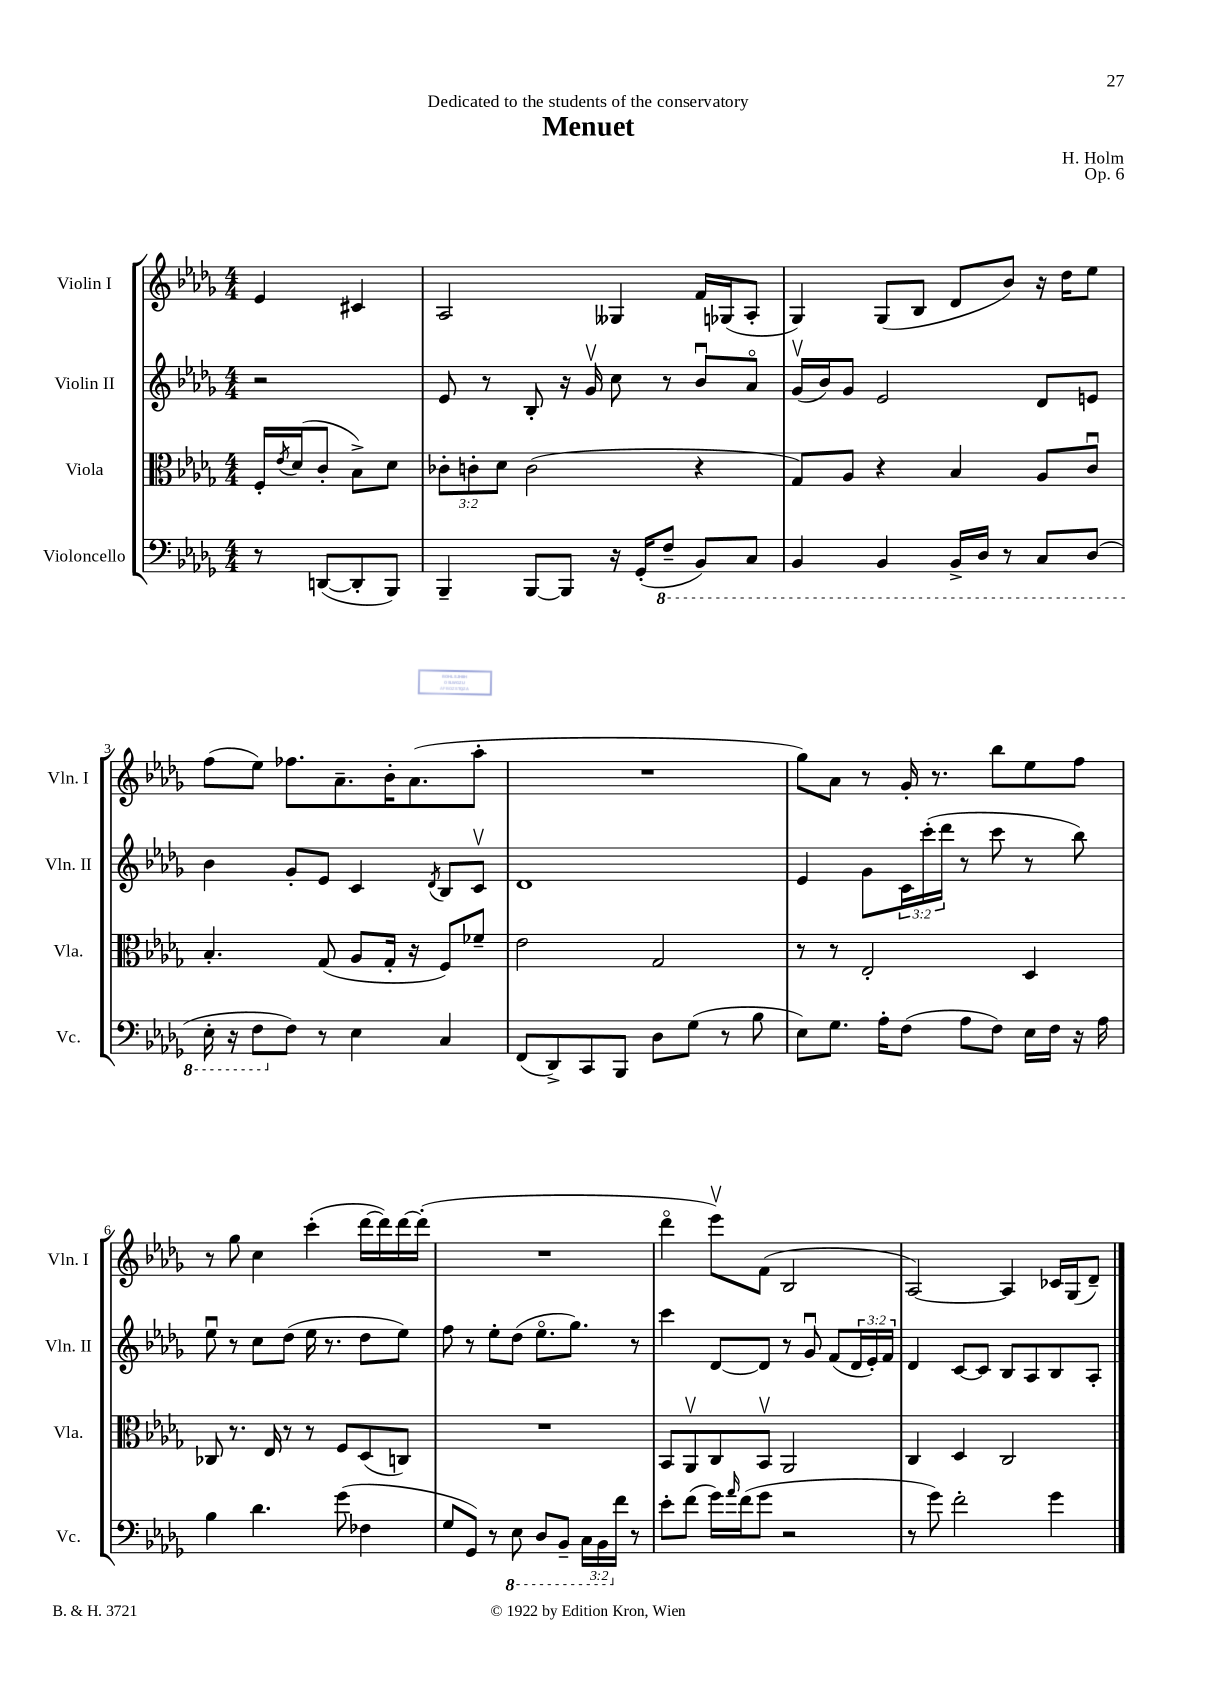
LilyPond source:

\header { title = "Menuet" composer = "H. Holm" dedication = "Dedicated to the students of the conservatory" opus = "Op. 6" }
<<
\new StaffGroup <<
\new Staff = "s0" \with { instrumentName = "Violin I" shortInstrumentName = "Vln. I" } {
    \clef treble \key des \major \numericTimeSignature \time 4/4 \partial 2
    ees'4 cis'4 |
    aes2 geses4 f'16 ges16( aes8-. |
    ges4) ges8( bes8 des'8 bes'8) r16 des''16 ees''8 |
    f''8( ees''8) fes''8. aes'8.-- bes'16-. aes'8.( aes''8-. |
    R1 |
    ges''8) aes'8 r8 ges'16-. r8. bes''8 ees''8 f''8 |
    r8 ges''8 c''4 c'''4-.( des'''16~ des'''16) des'''16~ des'''16-.( |
    R1 |
    des'''4\flageolet ees'''8\upbow) f'8( bes2 |
    aes2~) aes4 ces'16 ges16( des'8--) \bar "|." |
}
\new Staff = "s1" \with { instrumentName = "Violin II" shortInstrumentName = "Vln. II" } {
    \clef treble \key des \major \numericTimeSignature \time 4/4 \override Staff.TupletNumber.text = #tuplet-number::calc-fraction-text \partial 2
    r2 |
    ees'8 r8 bes8-. r16 ges'16\upbow c''8 r8 bes'8\downbow aes'8\flageolet |
    ges'16\upbow( bes'16) ges'8 ees'2 des'8 e'8 |
    bes'4 ges'8-. ees'8 c'4 \acciaccatura { des'8 } bes8 c'8\upbow |
    des'1 |
    ees'4 ges'8 \tuplet 3/2 { c'16 c'''16-.( des'''16 } r8 c'''8 r8 bes''8) |
    ees''8\downbow r8 c''8 des''8( ees''16 r8. des''8 ees''8) |
    f''8 r8 ees''8-. des''8( ees''8.\flageolet ges''8.) r8 |
    c'''4 des'8~ des'8 r8 ges'8\downbow f'8( \tuplet 3/2 { des'16 ees'16-.) f'16 } |
    des'4 c'8~ c'8 bes8 aes8 bes8 aes8-. \bar "|." |
}
\new Staff = "s2" \with { instrumentName = "Viola" shortInstrumentName = "Vla." } {
    \clef alto \key des \major \numericTimeSignature \time 4/4 \override Staff.TupletNumber.text = #tuplet-number::calc-fraction-text \partial 2
    f16-. \acciaccatura { ees'8 } des'16( c'8-. bes8->) des'8 |
    \tuplet 3/2 { ces'8-. c'8-. des'8 } c'2( r4 |
    ges8) aes8 r4 bes4 aes8 c'8\downbow |
    bes4.-. ges8( aes8 ges16-. r16 f8) fes'8-- |
    ees'2 ges2 |
    r8 r8 ees2-. des4 |
    ces8 r8. ees16 r8 r8 f8 des8( c8) |
    R1 |
    bes,8 aes,8\upbow c8 bes,8\upbow aes,2 |
    c4 des4 c2 \bar "|." |
}
\new Staff = "s3" \with { instrumentName = "Violoncello" shortInstrumentName = "Vc." } {
    \clef bass \key des \major \numericTimeSignature \time 4/4 \override Staff.TupletNumber.text = #tuplet-number::calc-fraction-text \partial 2
    r8 d,8~( d,8-. bes,,8) |
    bes,,4-- bes,,8~ bes,,8 r16 ges,16-.( \ottava #-1 f,8-- bes,,8) c,8 |
    bes,,4 bes,,4 bes,,16-> des,16 r8 c,8 des,8( |
    ees,16-. r16 f,8 \ottava #0 f8) r8 ees4 c4 |
    f,8( des,8->) c,8 bes,,8 des8 ges8( r8 bes8 |
    ees8) ges8. aes16-. f8( aes8 f8) ees16 f16 r16 aes16 |
    bes4 des'4. ges'8( fes4 |
    ges8 ges,8) r8 \ottava #-1 ees,8 des,8 bes,,8-- \tuplet 3/2 { c,16 bes,,16 \ottava #0 f'16 } r8 |
    ees'8-. f'8( ges'16) \grace { aes'16 } f'16( ges'8 r2 |
    r8 ges'8) f'2-. ges'4 \bar "|." |
}
>>
>>
